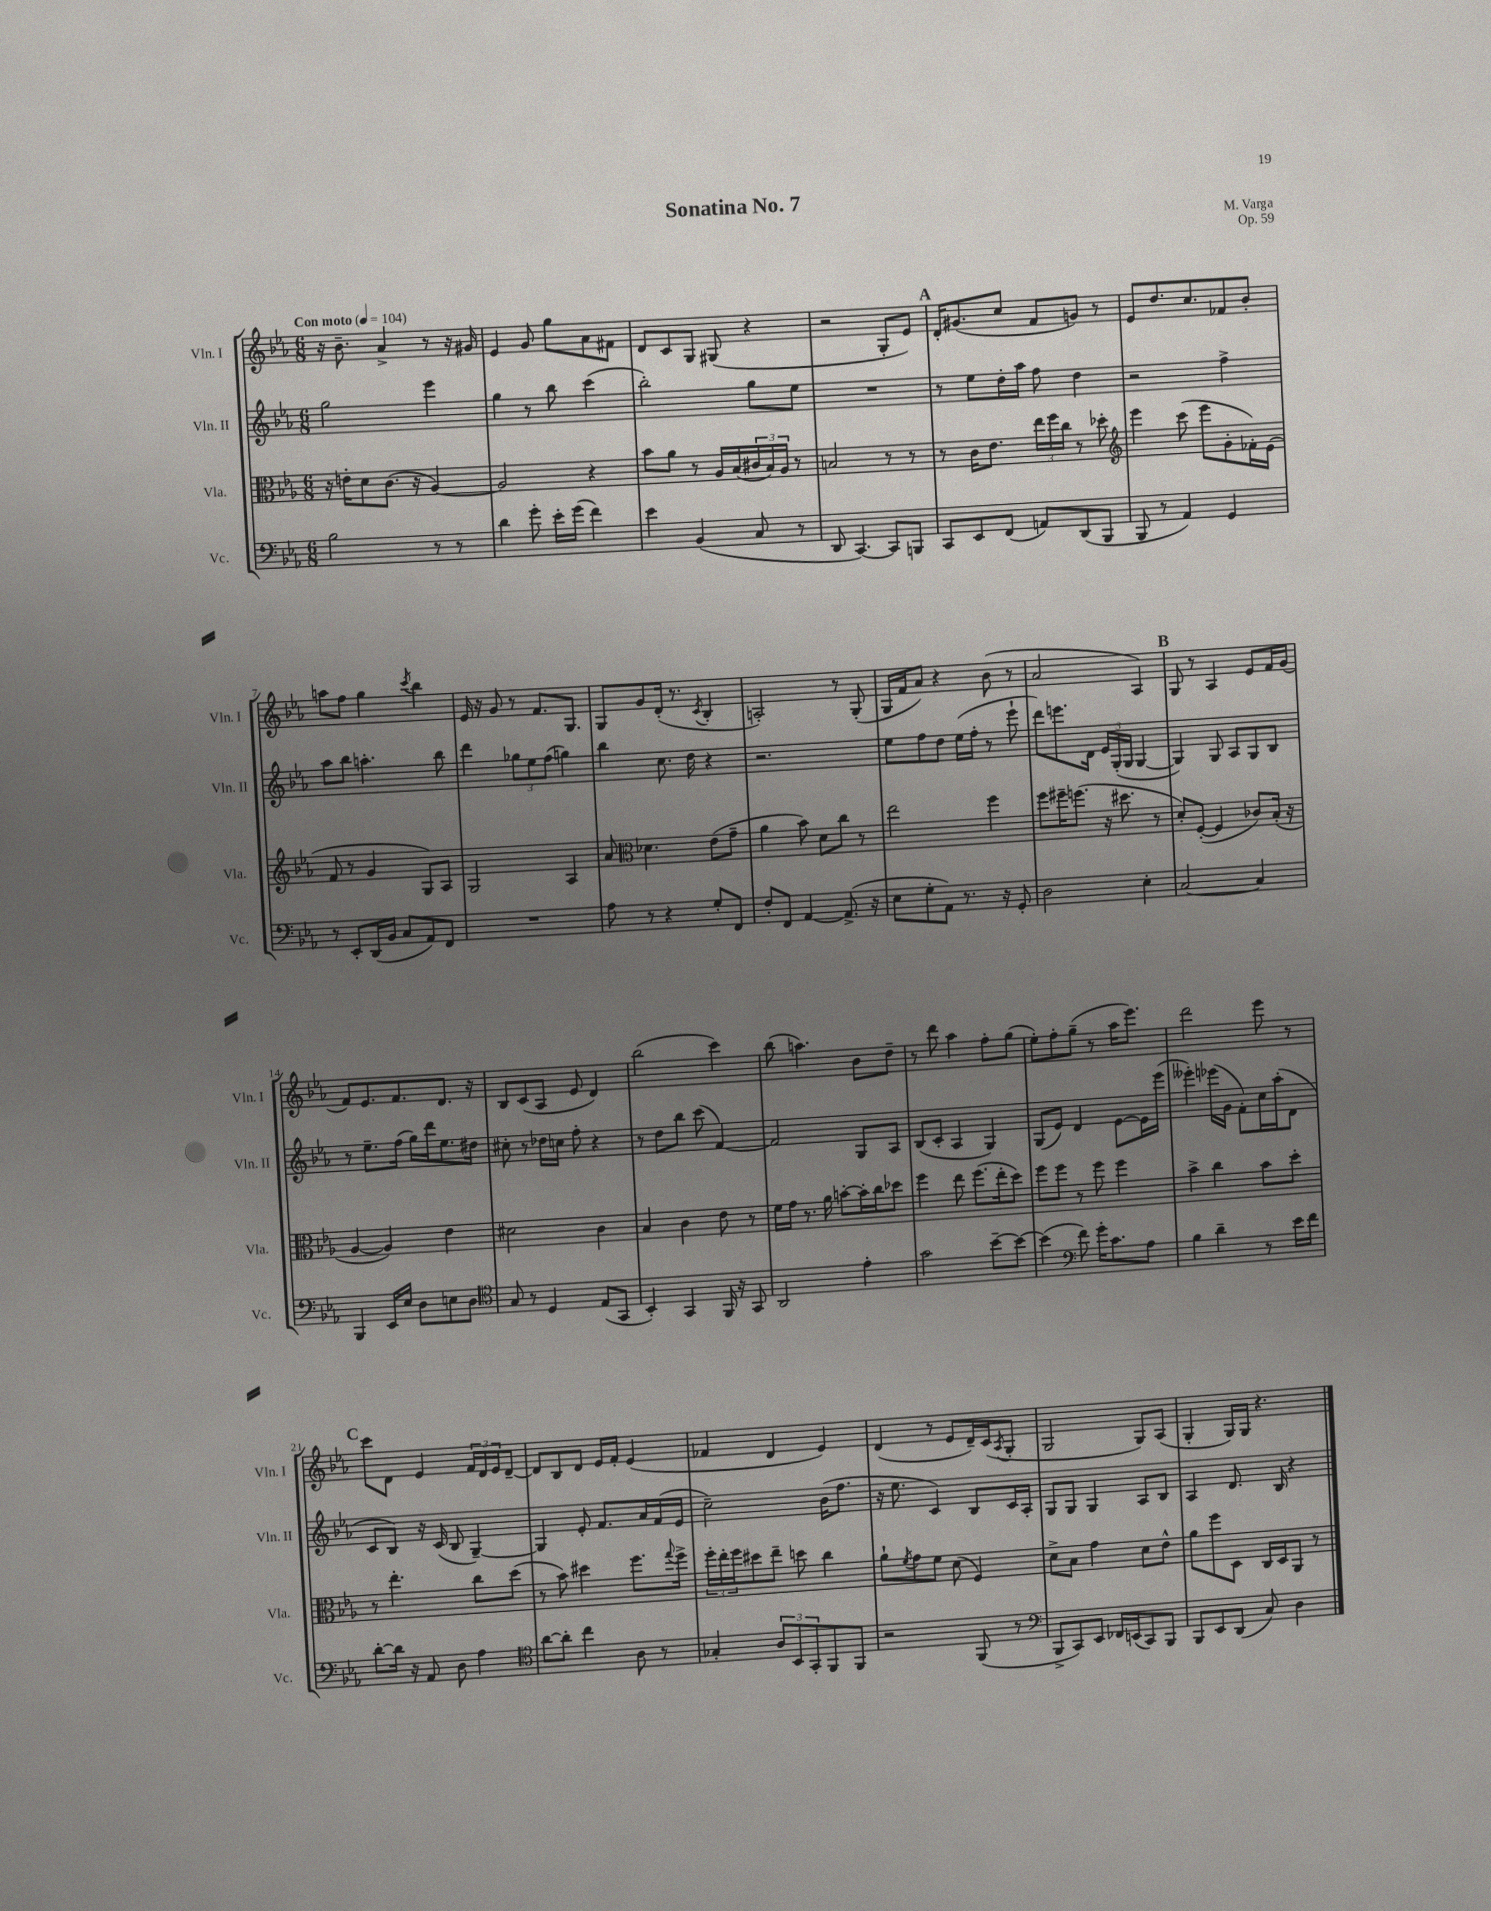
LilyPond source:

\header { title = "Sonatina No. 7" composer = "M. Varga" opus = "Op. 59" }
<<
\new StaffGroup <<
\new Staff = "s0" \with { instrumentName = "Vln. I" shortInstrumentName = "Vln. I" } {
    \clef treble \key ees \major \numericTimeSignature \time 6/8 \tempo "Con moto" 4 = 104
    r16 bes'8.-- aes'4-> r8 r16 gis'16 |
    ees'4 g'8 g''8 aes'8 fis'8 |
    d'8 c'8 g8 gis8( r4 |
    r2 g8-. ees'8) |
    \mark \markup { \bold "A" } d'16-. gis'8.( c''8 f'8 g'8) r8 |
    ees'8 d''8. c''8. fes'8 bes'8-. |
    a''8 f''8 g''4 \acciaccatura { c'''8 } bes''4 |
    ees'16 r16 g'8 r8 f'8. g8. |
    g8 g'8 d'16-.( r8. \acciaccatura { c'8 } bes4-. |
    a2-.) r8 g8-.( |
    g16 f'16 aes'8) r4 bes'8( r8 |
    aes'2 aes4) |
    \mark \markup { \bold "B" } g8 r8 aes4 ees'8 f'16 g'16( |
    f'8) ees'8. f'8. d'8. r16 |
    bes8 c'8( aes8 ees'8 d'4) |
    bes''2( c'''4) |
    bes''8( a''4.) bes'8 d''8-- |
    r8 d'''8 aes''4 f''8-. g''8( |
    ees''8-.) f''8-. g''8--( r8 aes''16 ees'''8.) |
    d'''2 ees'''8 r8 |
    \mark \markup { \bold "C" } c'''8 d'8 ees'4 \tuplet 3/2 { f'16 d'16 ees'16 } d'8~-- |
    d'8 bes8 d'8 ees'16 f'16-. ees'4( |
    fes'4 d'4 ees'4) |
    d'4( r8 ees'8 d'16--) c'16( \acciaccatura { aes8 } g8-. |
    g2 g8) aes8( |
    g4-. g16) g16 r4. \bar "|." |
}
\new Staff = "s1" \with { instrumentName = "Vln. II" shortInstrumentName = "Vln. II" } {
    \clef treble \key ees \major \numericTimeSignature \time 6/8
    g''2 ees'''4 |
    g''4 r8 bes''8 c'''4( |
    bes''2-.) g''8 ees''8 |
    R2. |
    \mark \markup { \bold "A" } r8 ees''8 d''16-. aes''16 f''8 d''4 |
    r2 f''4-> |
    aes''8 bes''8 a''4.-. bes''8 |
    d'''4 \tuplet 3/2 { ges''8 ees''8 f''8( } g''4) |
    bes''4 c''8. d''16 r4 |
    r2. |
    ees''8 f''8 d''8 ees''16( f''16-. r8 ees'''8-! |
    d'''8) e'''8. d'16 \tuplet 3/2 { ees'16 g16-.( g16 } g4~ |
    \mark \markup { \bold "B" } g4) g8 aes8 g8 bes8 |
    r8 ees''8.-- f''16( g''16) d'''16 ees''8. dis''16 |
    cis''8-. r8 des''16 c''16 f''8-. r4 |
    r8 d''8 bes''8 c'''8( f'4~) |
    f'2 g8 aes8 |
    bes8( c'8-. aes4 g4) |
    g8( ees'8) d'4 ees'8~ ees'16 ees'''16( |
    eeses'''4-.) ees'''16( g'16 f'8-.) c''16 aes''16-.( d'8 |
    \mark \markup { \bold "C" } c'8 bes8) r16 c'16( bes8 g4~--) |
    g4 ees'8-. f'8. aes'16 f'16( ees'16 |
    c''2--) bes'16( f''8. |
    r16 ees''8. c'4) bes8 c'16 aes16-. |
    g8 g8 g4 aes8 bes8 |
    aes4 d'8. bes16 r4 \bar "|." |
}
\new Staff = "s2" \with { instrumentName = "Vla." shortInstrumentName = "Vla." } {
    \clef alto \key ees \major \numericTimeSignature \time 6/8
    r16 e'16-. d'8 c'8.( r16 aes4~) |
    aes2 r4 |
    bes'8 aes'8 r8 aes16 bes16( \tuplet 3/2 { cis'16 bes16) aes16 } r8 |
    b2 r8 r8 |
    \mark \markup { \bold "A" } r8 c'16 ees'8. \tuplet 3/2 { ees''16 f''16 c''16 } r8 des''8-. |
    \clef treble ees'''4 c'''8( ees'''8 g'8-. fes'16-.) ees'16( |
    f'8 r8 g'4 g8) aes8 |
    g2 aes4 |
    aes'8 \clef alto des'4. ees'8( g'8-- |
    aes'4 bes'8) d'8 c''8 r8 |
    ees''2 f''4 |
    f''8 fis''16-- f''8.( r16 dis''8. r8 |
    \mark \markup { \bold "B" } d'8-.) f8~-.( f4 ces'8) bes16-.( r16 |
    aes4~ aes4) ees'4 |
    dis'2 c'4 |
    bes4 c'4 ees'8 r8 |
    f'16 g'16 r8. aes'16 b'8~-. b'16-. c''16 des''8 |
    f''4 ees''8 f''8.( ees''16-. d''8) |
    f''8 f''8 r8 f''8 f''4 |
    bes'4-> c''4 bes'8 d''8-. |
    \mark \markup { \bold "C" } r8 ees''4.-. c''8 d''8( |
    r8 bes'8) dis''4 f''8. \appoggiatura { g''8 } f''16-> |
    \tuplet 3/2 { f''16-. ees''16-. f''16 } dis''8 ees''8-- d''8 c''4 |
    aes'8-! \acciaccatura { f'8 } g'8 f'8 d'8( f4) |
    d'8-> bes8 g'4 d'8 ees'8-^ |
    aes'8 f''8 d8 c16 d16 aes,8 r8 \bar "|." |
}
\new Staff = "s3" \with { instrumentName = "Vc." shortInstrumentName = "Vc." } {
    \clef bass \key ees \major \numericTimeSignature \time 6/8
    bes2 r8 r8 |
    d'4 g'8-. ees'16-. g'16( f'4) |
    ees'4 bes,4( c8 r8 |
    d,8 c,4.~) c,8 b,,8 |
    \mark \markup { \bold "A" } c,8 ees,8 f,8( a,8) d,8( bes,,8 |
    bes,,8 r8 aes,4) g,4 |
    r8 ees,8-. d,16( bes,16 c8 aes,8) f,8 |
    R2. |
    aes8 r8 r4 g8-. f,8 |
    f8-. f,8 aes,4~ aes,8.->( r16 |
    ees8 g8-. aes,8) r8. r16 g,8-. |
    d2 ees4-. |
    \mark \markup { \bold "B" } c2~ c4 |
    bes,,4 ees,16 ees16 d8 e8 d8 |
    \clef tenor g8 r8 d4 ees8( g,8 |
    bes,4-.) g,4 f,16 r16 g,8 |
    aes,2 ees'4-. |
    g'2 bes'8~-- bes'8~ |
    bes'4( \clef bass f'8) g'16-. c'8. aes8 |
    bes4 d'4-- r8 ees'16 f'16 |
    \mark \markup { \bold "C" } d'8~-. d'16 r16 aes,8 d8 aes4 |
    \clef tenor aes'8~ aes'8-. c''4 aes8 r8 |
    ges4-. \tuplet 3/2 { aes8 bes,8 g,8-. } f,8 f,8 |
    r2 f,8( r8 |
    \clef bass bes,,8-> c,8) ees,8 fes,16 e,16( c,8) bes,,8 |
    bes,,8 ees,8 d,8( c8) d4 \bar "|." |
}
>>
>>
